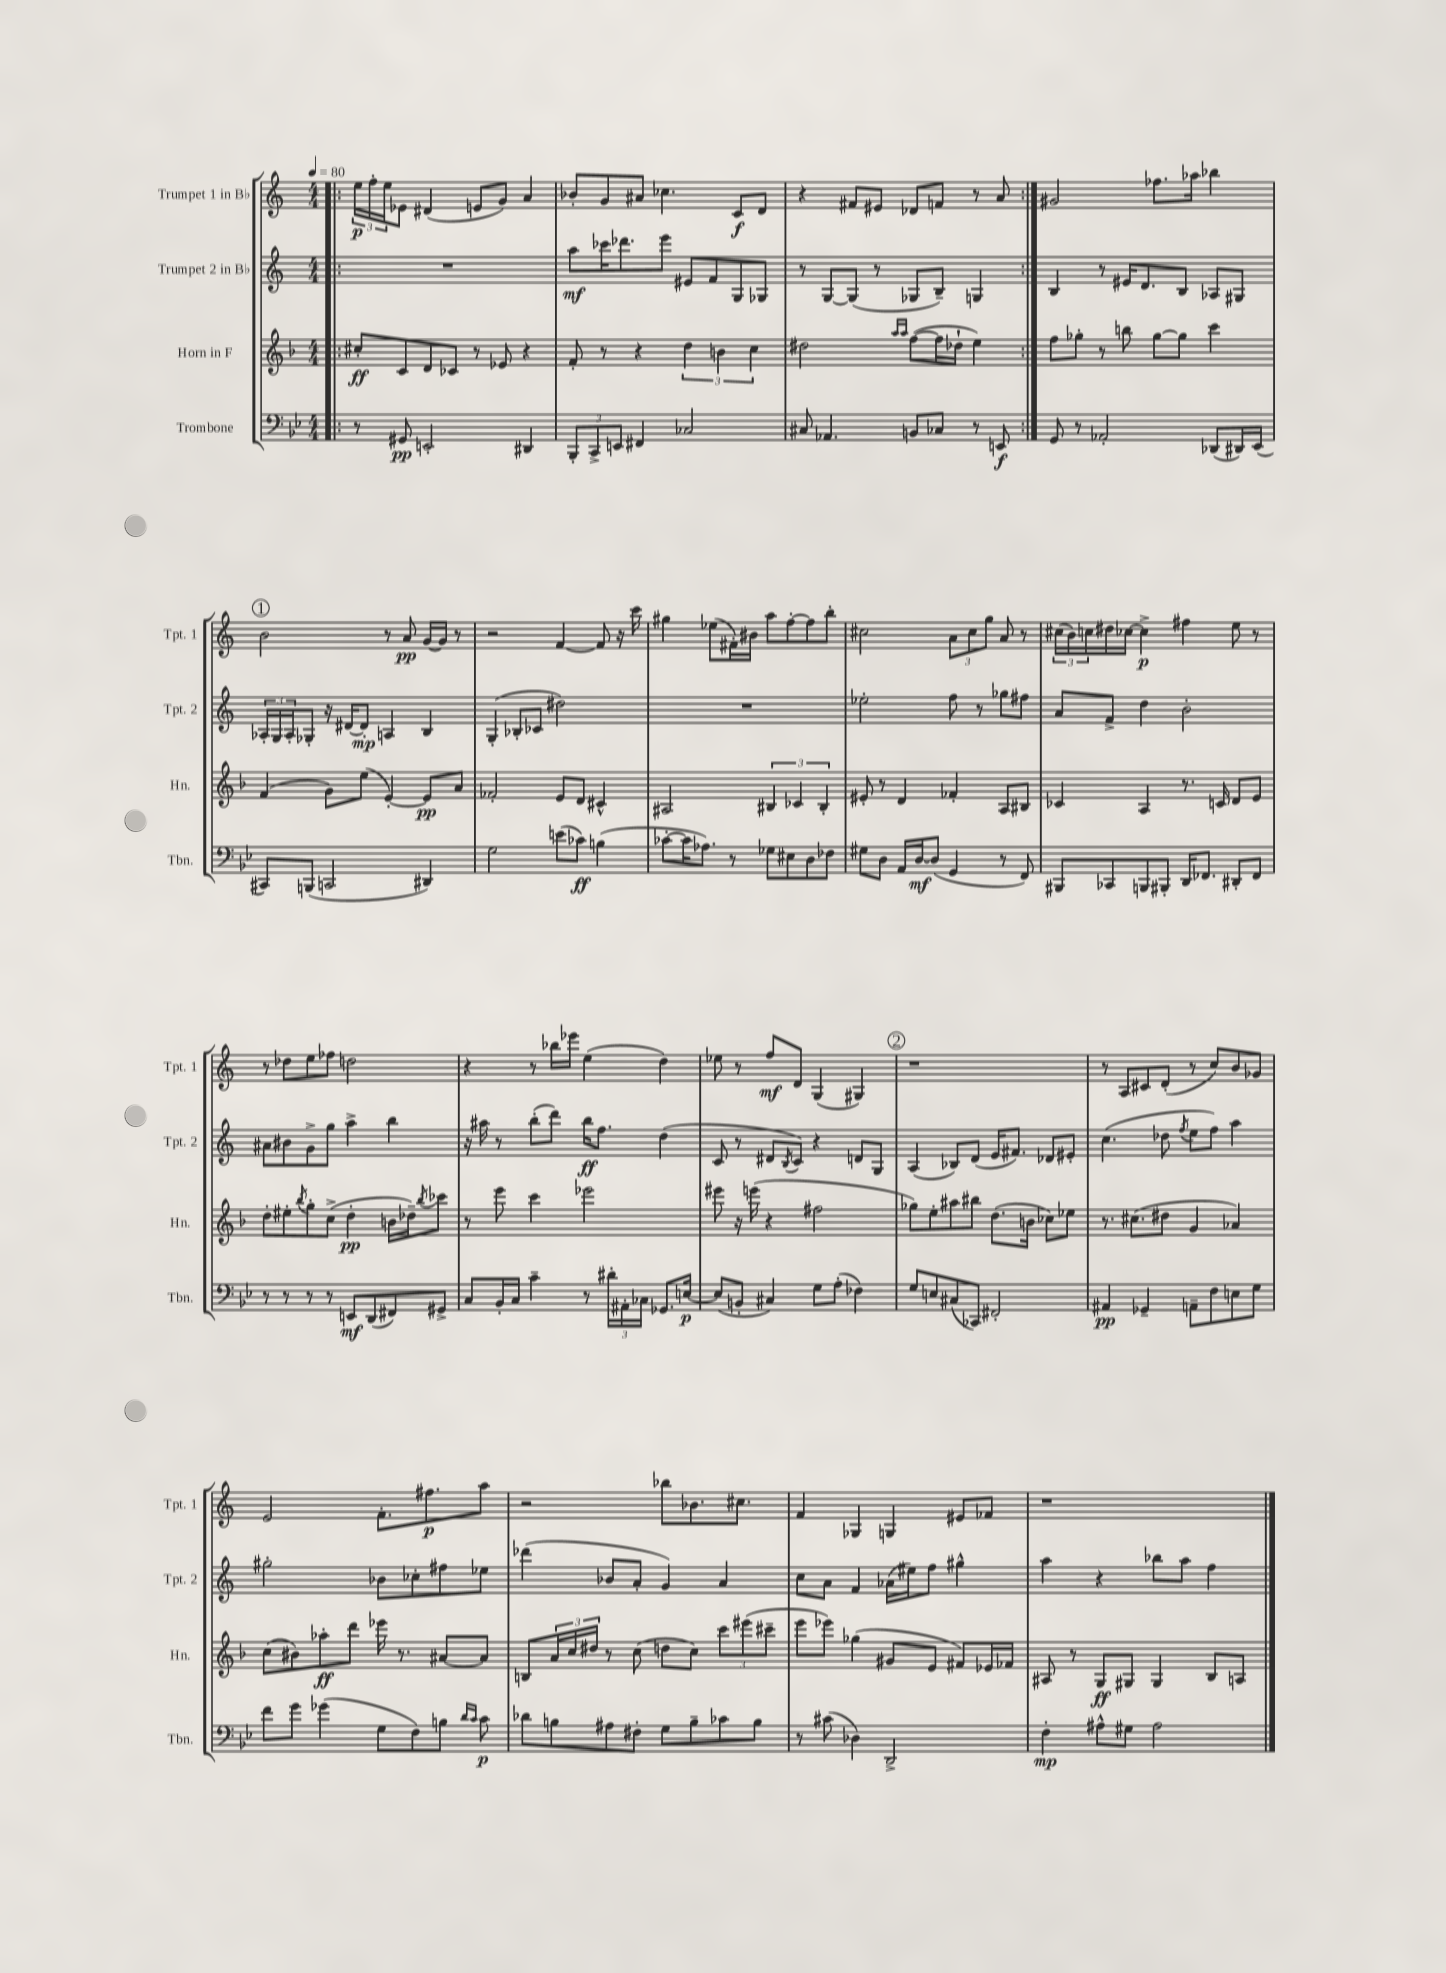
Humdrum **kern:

**kern	**dynam	**kern	**dynam	**kern	**dynam	**kern	**dynam
*part4	*part4	*part3	*part3	*part2	*part2	*part1	*part1
*staff4	*staff4	*staff3	*staff3	*staff2	*staff2	*staff1	*staff1
*I"Trombone	*	*I"Horn in F	*	*I"Trumpet 2 in B♭	*	*I"Trumpet 1 in B♭	*
*I'Tbn.	*	*I'Hn.	*	*I'Tpt. 2	*	*I'Tpt. 1	*
*clefF4	*	*clefG2	*	*clefG2	*	*clefG2	*
*k[b-e-]	*	*k[b-]	*	*k[]	*	*k[]	*
*M4/4	*	*M4/4	*	*M4/4	*	*M4/4	*
*MM80	*	*MM80	*	*MM80	*	*MM80	*
=1!|:	=1!|:	=1!|:	=1!|:	=1!|:	=1!|:	=1!|:	=1!|:
8r	.	8cc#X'/L	ff	1r	.	24ee\LL	p
.	.	.	.	.	.	24ff'\	.
.	.	.	.	.	.	24ee\J	.
8GG#X/	pp	8c/	.	.	.	8e-X\J	.
2EEn'/	.	8d/	.	.	.	(4d#X/	.
.	.	8c-X/J	.	.	.	.	.
.	.	8r	.	.	.	8en/L	.
.	.	8e-X/	.	.	.	8g/J)	.
4DD#X/	.	4r	.	.	.	4a/	.
=2	=2	=2	=2	=2	=2	=2	=2
12BBB-'/L	.	8f'/	.	8aa\L	mf	8b-X'/L	.
12CC^/	.	.	.	.	.	.	.
.	.	8r	.	16ccc-X\K	.	8g/	.
12EEn/J	.	.	.	.	.	.	.
.	.	.	.	8.ddd-X\	.	.	.
4FF#X/	.	4r	.	.	.	8a#X/J	.
.	.	.	.	8eee\J	.	4.cc-X\	.
2C-X/	.	6dd\	.	8e#X/L	.	.	.
.	.	.	.	8f/	.	.	.
.	.	6bn\	.	.	.	.	.
.	.	.	.	8G/	.	8c/L	f
.	.	6cc\	.	.	.	.	.
.	.	.	.	8G-X/J	.	8d/J	.
=3	=3	=3	=3	=3	=3	=3	=3
8C#X/	.	2dd#X\	.	8r	.	4r	.
4.AA-X/	.	.	.	[8G/L	.	.	.
.	.	.	.	(8G/J]	.	8f#X/L	.
.	.	.	.	8r	.	8e#X/J	.
.	.	16qqaa/LL	.	.	.	.	.
.	.	16qqaa/JJ	.	.	.	.	.
8BBn/L	.	([8ff\L	.	8G-X/L	.	8d-X/L	.
8C-X/J	.	16ff\L]	.	8B~/J)	.	8fn/J	.
.	.	16dd-X`\JJ	.	.	.	.	.
8r	.	4ee\)	.	4Gn/	.	8r	.
8EEn/	f	.	.	.	.	8a/	.
=4:|!	=4:|!	=4:|!	=4:|!	=4:|!	=4:|!	=4:|!	=4:|!
8GG/	.	8ff\L	.	4B/	.	2g#X/	.
8r	.	8gg-X'\J	.	.	.	.	.
2AA-X'/	.	8r	.	8r	.	.	.
.	.	8bbn\	.	16e#X/KL	.	.	.
.	.	.	.	8.d/	.	.	.
.	.	[8gg-\L	.	.	.	8.ff-X\L	.
.	.	8gg-\J]	.	8B/J	.	.	.
.	.	.	.	.	.	16aa-X\Jk	.
(8DD-X/L	.	4ccc\	.	8A-X/L	.	4bb-X\	.
16DD#X/L)	.	.	.	8G#X/J	.	.	.
(16EE-/JJ	.	.	.	.	.	.	.
!!LO:LB:g=z
!!LO:REH:place=s1:t=1
=5	=5	=5	=5	=5	=5	=5	=5
8CC#X/L)	.	(4f/	.	24A-X'/LL	.	2b\	.
.	.	.	.	24G/	.	.	.
.	.	.	.	24A-'/J	.	.	.
(8BBBn/J	.	.	.	8G-X'/J	.	.	.
2CCn/	.	8g\L)	.	16r	.	.	.
.	.	.	.	[16d#X/KL	.	.	.
.	.	(8ee\J	.	8d#'/J]	mp	.	.
.	.	[4e'/)	.	4An/	.	8r	.
.	.	.	.	.	.	8a/	pp
4DD#X/)	.	8e/L]	pp	4B/	.	[16g/LL	.
.	.	.	.	.	.	16g/JJ]	.
.	.	8a/J	.	.	.	8r	.
=6	=6	=6	=6	=6	=6	=6	=6
2G\	.	2f-X'/	.	(4G'/	.	2r	.
.	.	.	.	8B-X'/L	.	.	.
.	.	.	.	8c-X/J	.	.	.
(8en\L	.	8e/L	.	2dd#X\)	.	[4f/	.
8c-X\J)	ff	8d/J	.	.	.	.	.
(4Bn\	.	4c#X^^/	.	.	.	8f/]	.
.	.	.	.	.	.	16r	.
.	.	.	.	.	.	16ccc\	.
=7	=7	=7	=7	=7	=7	=7	=7
[8c-X'\L	.	2A#X/	.	1r	.	4gg#X\	.
16c-\K]	.	.	.	.	.	.	.
8.A-X\J)	.	.	.	.	.	.	.
.	.	.	.	.	.	(8ee-X\L	.
8r	.	.	.	.	.	16f#X'\L)	.
.	.	.	.	.	.	16b#X\JJ	.
8G-X\L	.	6B#X/	.	.	.	8aa\L	.
8E#X\	.	.	.	.	.	[8ff'\	.
.	.	6c-X/	.	.	.	.	.
8D\	.	.	.	.	.	8ff\]	.
.	.	6B#'/	.	.	.	.	.
8F-X\J	.	.	.	.	.	8bb'\J	.
=8	=8	=8	=8	=8	=8	=8	=8
8G#X\L	.	8e#X'/	.	2ee-X'\	.	2cc#X\	.
8D\J	.	8r	.	.	.	.	.
16AA/LL	.	4d/	.	.	.	.	.
[16D/J	mf	.	.	.	.	.	.
(8D/J]	.	.	.	.	.	.	.
4GG/	.	4f-X'/	.	8ff\	.	12a\L	.
.	.	.	.	.	.	12cc#\	.
.	.	.	.	8r	.	.	.
.	.	.	.	.	.	12gg\J	.
8r	.	8A/L	.	8gg-X\L	.	8a/	.
8FF/)	.	8B#X/J	.	8ff#X\J	.	8r	.
=9	=9	=9	=9	=9	=9	=9	=9
8BBB#X/L	.	4c-X/	.	8a/L	.	(24cc#X\LL	.
.	.	.	.	.	.	24b\)	.
.	.	.	.	.	.	24ccn\	.
8CC-X/	.	.	.	8f^/J	.	16dd#X\	.
.	.	.	.	.	.	[16cc-X\JJ	.
8BBBn/	.	4A/	.	4dd\	.	4cc-^\]	p
8BBB#X'/J	.	.	.	.	.	.	.
16DD/KL	.	8.r	.	2b'\	.	4ff#X\	.
8.FF-X/J	.	.	.	.	.	.	.
.	.	16cn/	.	.	.	.	.
8DD#X'/L	.	8d/L	.	.	.	8ee\	.
8FF-/J	.	8e/J	.	.	.	8r	.
!!LO:LB:g=z
=10	=10	=10	=10	=10	=10	=10	=10
8r	.	8dd'\L	.	8a#X\L	.	8r	.
8r	.	8ee#X'\	.	8b#X\	.	8dd-X\L	.
.	.	8qbb-/	.	.	.	.	.
8r	.	8gg'\	.	8g^\	.	8ee\	.
8r	.	(8cc^\J	.	8gg\J	.	8ff-X\J	.
8EEn/L	mf	4dd'\	pp	4aa^\	.	2ddn\	.
(8DD/	.	.	.	.	.	.	.
8FF#X/)	.	16bn\LL	.	4bb\	.	.	.
.	.	16dd-X~\J)	.	.	.	.	.
.	.	8qbb-/	.	.	.	.	.
8GG#X^/J	.	8ccc-X\J	.	.	.	.	.
=11	=11	=11	=11	=11	=11	=11	=11
8C/L	.	8r	.	16r	.	4r	.
.	.	.	.	16aa#X\	.	.	.
16BB-'/L	.	8eee\	.	8r	.	.	.
16C/JJ	.	.	.	.	.	.	.
4c~\	.	4ccc\	.	(8bb'\L	.	8r	.
.	.	.	.	8ddd\J)	.	16bb-X\LL	.
.	.	.	.	.	.	16eee-X\JJ	.
8r	.	2eee-X\	.	16bb\KL	ff	(4ee\	.
.	.	.	.	8.ff\J	.	.	.
24d#X'\LL	.	.	.	.	.	.	.
24AA#X'\	.	.	.	.	.	.	.
24C-X\JJ	.	.	.	.	.	.	.
8.GG-X/L	.	.	.	(4dd\	.	4dd\)	.
[16En/Jk	p	.	.	.	.	.	.
=12	=12	=12	=12	=12	=12	=12	=12
(8E/L]	.	8eee#X\	.	8c/	.	8ee-X\	.
8BBn'/J	.	16r	.	8r	.	8r	.
.	.	(16eeen\	.	.	.	.	.
4C#X/)	.	4r	.	8d#X/L	.	8ff/L	mf
.	.	.	.	8qB/	.	.	.
.	.	.	.	8c/J)	.	8d/J	.
8G\L	.	2ff#X\	.	4r	.	(4G/	.
(8A'\J	.	.	.	.	.	.	.
4F-X\)	.	.	.	8dn/L	.	4G#X/)	.
.	.	.	.	8G/J	.	.	.
!!LO:REH:place=s1:t=2
=13	=13	=13	=13	=13	=13	=13	=13
8G/L	.	8gg-X\L)	.	(4A/	.	1r	.
8En/	.	8ee'\	.	.	.	.	.
(8C#X/	.	8aa#X\	.	8B-X/L)	.	.	.
8CC-X/J)	.	8bb#X\J	.	(8d/J	.	.	.
2FF#X'/	.	(8.dd\L	.	16e/KL	.	.	.
.	.	.	.	8.f#X/J)	.	.	.
.	.	16bn\Jk	.	.	.	.	.
.	.	8cc-X\L)	.	8d-X/L	.	.	.
.	.	8ee-X\J	.	8e#X'/J	.	.	.
=14	=14	=14	=14	=14	=14	=14	=14
4AA#X/	pp	8.r	.	(4.cc\	.	8r	.
.	.	.	.	.	.	8A/L	.
.	.	(8.cc#X\L	.	.	.	.	.
4GG-X~/	.	.	.	.	.	8c#X/	.
.	.	8dd#X\J	.	8dd-X\	.	(8d'/J	.
.	.	.	.	8qff/	.	.	.
8AAn~\L	.	4g/	.	8ee\L	.	8r	.
8F\	.	.	.	8ff\J)	.	8cc/L)	.
8En\	.	4a-X/)	.	4aa\	.	8b/	.
8G\J	.	.	.	.	.	8g-X/J	.
!!LO:LB:g=z
=15	=15	=15	=15	=15	=15	=15	=15
8f\L	.	(8cc\L	.	2gg#X'\	.	2e/	.
8g\J	.	8b#X\)	.	.	.	.	.
(4g-X\	.	8aa-X'\	ff	.	.	.	.
.	.	8ddd\J	.	.	.	.	.
8G\L	.	16eee-X\	.	8b-X\L	.	8.f'\L	.
.	.	8.r	.	.	.	.	.
8F\)	.	.	.	8cc-X'\	.	.	.
.	.	.	.	.	.	8.ff#X\	p
8Bn\J	.	[8a#X/L	.	8ff#X\	.	.	.
16qqd/LL	.	.	.	.	.	.	.
16qqc/JJ	.	.	.	.	.	.	.
8c\	p	8a#/J]	.	8ee-X\J	.	8aa\J	.
=16	=16	=16	=16	=16	=16	=16	=16
8d-X\L	.	8Bn/L	.	(4ddd-X\	.	2r	.
8Bn\	.	24a/L	.	.	.	.	.
.	.	24cc/	.	.	.	.	.
.	.	24dd#X/JJ	.	.	.	.	.
8A#X\	.	8r	.	8b-X/L	.	.	.
8F#X'\J	.	(8cc\	.	8a'/J	.	.	.
8G\L	.	8ddn\L	.	4g/)	.	8bb-X\L	.
8B~\	.	8cc\J)	.	.	.	8.b-X\	.
8c-X\	.	12ccc\L	.	4a/	.	.	.
.	.	.	.	.	.	8.cc#X\J	.
.	.	(12eee#X\	.	.	.	.	.
8B\J	.	.	.	.	.	.	.
.	.	12ccc#X~\J	.	.	.	.	.
=17	=17	=17	=17	=17	=17	=17	=17
8r	.	8eee\L	.	8cc\L	.	4f/	.
(8c#X\	.	8eee-X\J)	.	8a\J	.	.	.
4D-X\)	.	(4gg-X\	.	4f/	.	4G-X/	.
2DD^/	.	8g#X/L	.	(16a-X\LL	.	4Gn/	.
.	.	.	.	16ee#X\J)	.	.	.
.	.	8e/J	.	8ff\J	.	.	.
.	.	8f#X/L)	.	4gg#X^^\	.	8e#X/L	.
.	.	16e-X/L	.	.	.	8f-X/J	.
.	.	16f-X/JJ	.	.	.	.	.
=18	=18	=18	=18	=18	=18	=18	=18
4F'\	mp	8A#X/	.	4aa\	.	1r	.
.	.	8r	.	.	.	.	.
8A#X^^\L	.	8G/L	ff	4r	.	.	.
8G#X\J	.	8G#X/J	.	.	.	.	.
2A#\	.	4G#/	.	8bb-X\L	.	.	.
.	.	.	.	8aa\J	.	.	.
.	.	8B-/L	.	4ff\	.	.	.
.	.	8An/J	.	.	.	.	.
==	==	==	==	==	==	==	==
*-	*-	*-	*-	*-	*-	*-	*-
